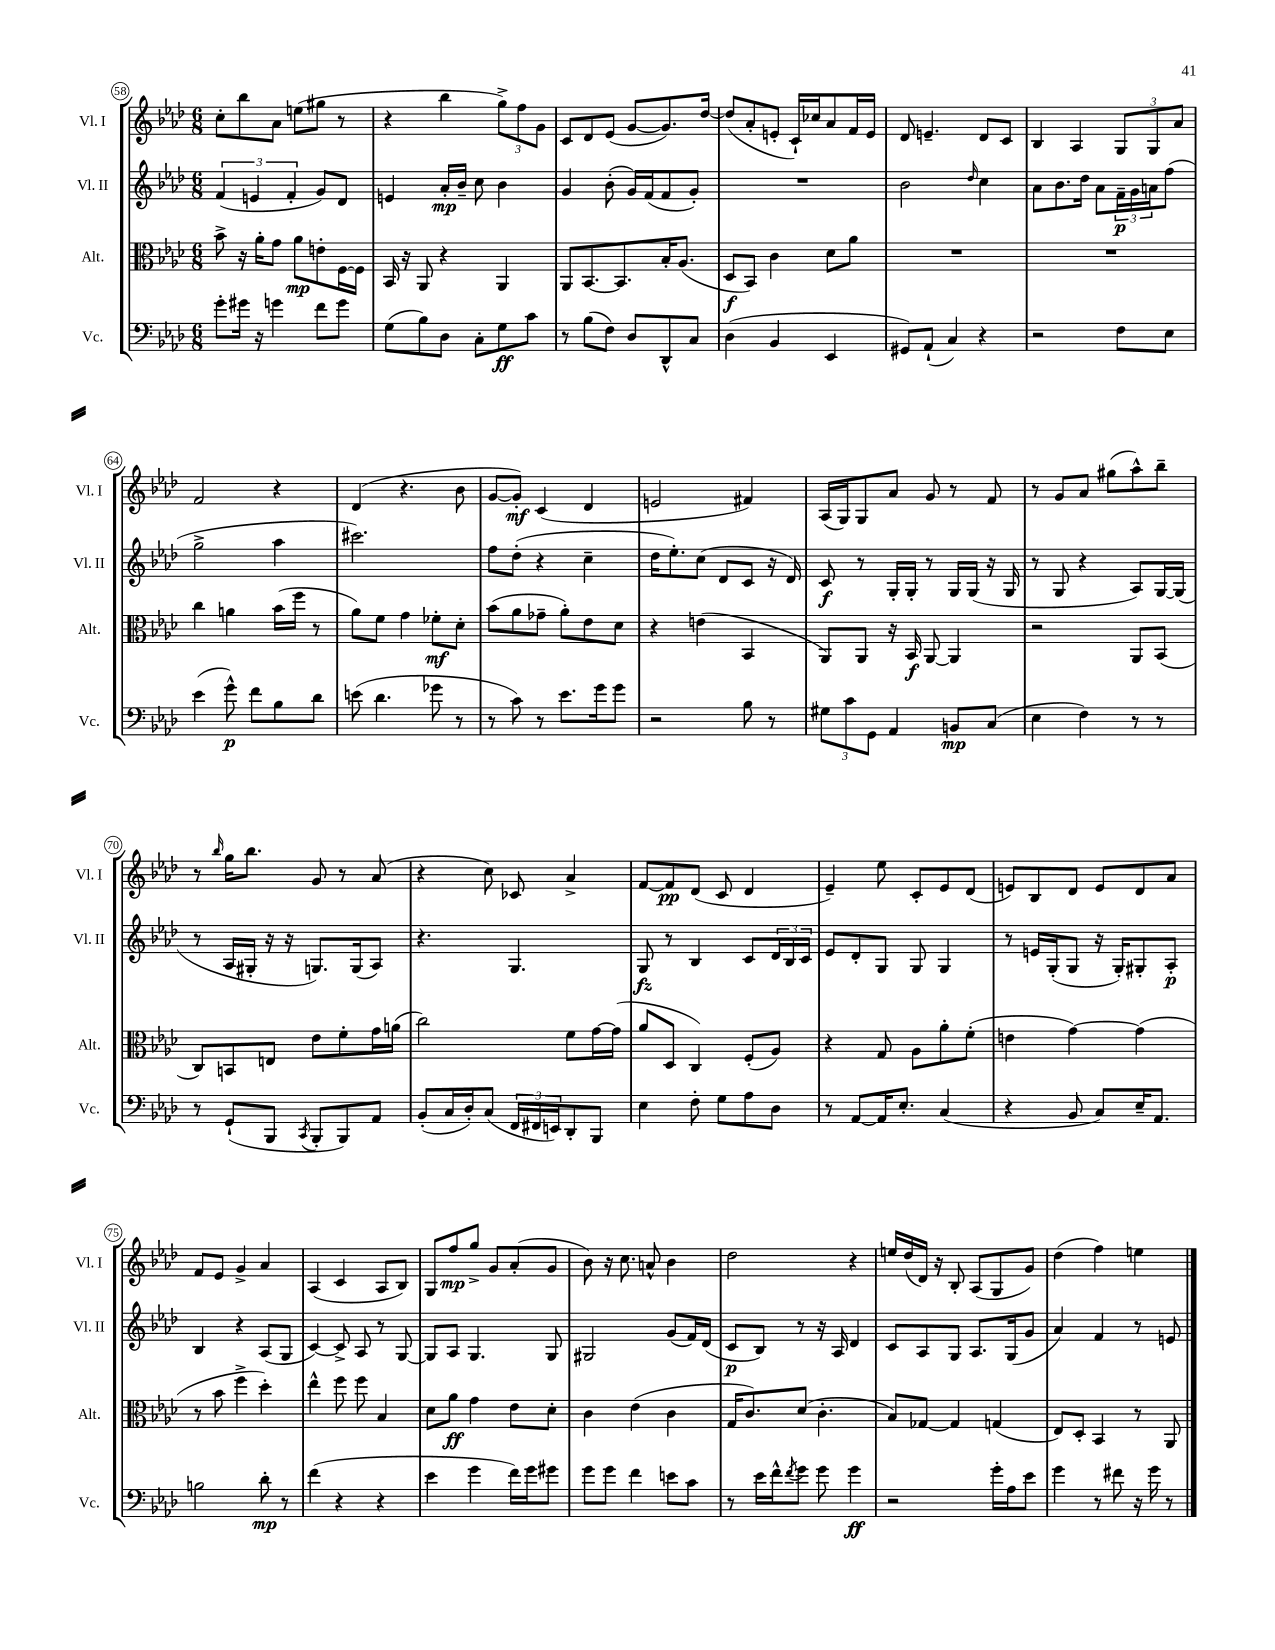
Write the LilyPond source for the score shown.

<<
\new StaffGroup <<
\new Staff = "s0" \with { instrumentName = "Vl. I" shortInstrumentName = "Vl. I" } {
    \clef treble \key aes \major \numericTimeSignature \time 6/8
    c''8-. bes''8 aes'8 e''8( gis''8 r8 |
    r4 bes''4 \tuplet 3/2 { g''8->) f''8 g'8 } |
    c'8 des'8 ees'8( g'8~ g'8.) des''16~ |
    des''8( aes'8-. e'8-. c'16-!) ces''16 aes'8 f'16 e'16 |
    des'8 e'4.-- des'8 c'8 |
    bes4 aes4 \tuplet 3/2 { g8 g8 aes'8 } |
    f'2 r4 |
    des'4( r4. bes'8 |
    g'8~ g'8-.\mf) c'4( des'4 |
    e'2 fis'4) |
    aes16( g16) g8 aes'8 g'8 r8 f'8 |
    r8 g'8 aes'8 gis''8( aes''8-^) bes''8-- |
    r8 \grace { bes''16 } g''16 bes''8. g'8 r8 aes'8( |
    r4 c''8) ces'8 aes'4-> |
    f'8~ f'8\pp des'8( c'8 des'4 |
    ees'4--) ees''8 c'8-. ees'8 des'8( |
    e'8) bes8 des'8 e'8 des'8 aes'8 |
    f'8 ees'8 g'4-> aes'4 |
    aes4( c'4 aes8 bes8) |
    g8 f''8\mp g''8-> g'8 aes'8-.( g'8 |
    bes'8) r16 c''8. a'8-^ bes'4 |
    des''2 r4 |
    e''16 des''16( des'16) r16 bes8-. aes8( g8 g'8) |
    des''4( f''4) e''4 \bar "|." |
}
\new Staff = "s1" \with { instrumentName = "Vl. II" shortInstrumentName = "Vl. II" } {
    \clef treble \key aes \major \numericTimeSignature \time 6/8
    \tuplet 3/2 { f'4( e'4 f'4-. } g'8) des'8 |
    e'4 aes'16-.\mp bes'16-- c''8 bes'4 |
    g'4 bes'8-.( g'16) f'16( f'8 g'8-.) |
    R2. |
    bes'2 \grace { des''16 } c''4 |
    aes'8 bes'8. des''16 aes'8 \tuplet 3/2 { f'16--\p g'16 a'16 } f''8( |
    g''2-> aes''4 |
    cis'''2.) |
    f''8 des''8-.( r4 c''4-- |
    des''16 ees''8.-.) c''8( des'8 c'8 r16 des'16) |
    c'8\f r8 g16-. g16-. r8 g16 g16( r16 g16 |
    r8 g8 r4 aes8) g16~ g16( |
    r8 aes16 gis16-. r16 r16 g8.) g16( aes8) |
    r4. g4. |
    g8\fz r8 bes4 c'8 \tuplet 3/2 { des'16 bes16 c'16 } |
    ees'8 des'8-. g8 g8 g4 |
    r8 e'16 g16-.( g8 r16 g16-.) gis8-. aes8-.\p |
    bes4 r4 aes8( g8 |
    c'4~) c'8-> aes8 r8 g8~ |
    g8 aes8 g4. g8 |
    gis2 g'8( f'16) des'16( |
    c'8\p bes8) r8 r16 aes16 des'4 |
    c'8 aes8 g8 aes8. g16( g'8 |
    aes'4) f'4 r8 e'8 \bar "|." |
}
\new Staff = "s2" \with { instrumentName = "Alt." shortInstrumentName = "Alt." } {
    \clef alto \key aes \major \numericTimeSignature \time 6/8
    bes'8-> r16 aes'16-. g'8 aes'8\mp e'8-. f16~ f16 |
    bes,16 r16 aes,8 r4 aes,4 |
    aes,8 bes,8.~ bes,8. bes16-. aes8.( |
    des8\f bes,8) c'4 des'8 aes'8 |
    R2. |
    R2. |
    c''4 a'4 bes'16( f''16 r8 |
    aes'8) f'8 g'4 fes'8-.\mf des'8-. |
    bes'8( aes'8 ges'8-- aes'8-.) ees'8 des'8 |
    r4 e'4( bes,4 |
    aes,8) aes,8 r16 bes,16\f aes,8~ aes,4 |
    r2 aes,8 bes,8( |
    c8) b,8 e8 ees'8 f'8-. g'16 a'16( |
    c''2) f'8 g'16~ g'16( |
    aes'8 des8 c4) f8-.( aes8) |
    r4 g8 aes8 aes'8-. f'8-.( |
    e'4 g'4~) g'4( |
    r8 bes'8 f''4-> des''4-.) |
    ees''4-^ f''8 f''8 bes4 |
    des'8 aes'8\ff g'4 ees'8 des'8-. |
    c'4 ees'4( c'4 |
    g16 c'8.) des'8( c'4.-. |
    bes8) ges8~ ges4 g4( |
    ees8) des8-. bes,4 r8 aes,8 \bar "|." |
}
\new Staff = "s3" \with { instrumentName = "Vc." shortInstrumentName = "Vc." } {
    \clef bass \key aes \major \numericTimeSignature \time 6/8
    g'8-. gis'16 r16 g'4 f'8 g'8 |
    g8( bes8) des8 c8-. g8\ff c'8 |
    r8 bes8( f8) des8 des,8-^ c8 |
    des4( bes,4 ees,4 |
    gis,8) aes,8-!( c4) r4 |
    r2 f8 ees8 |
    ees'4( g'8-^\p) f'8 bes8 des'8 |
    e'8( des'4. ges'8 r8 |
    r8 c'8) r8 ees'8. g'16 g'8 |
    r2 bes8 r8 |
    \tuplet 3/2 { gis8 c'8 g,8 } aes,4 b,8\mp c8( |
    ees4 f4) r8 r8 |
    r8 g,8-!( bes,,8 \acciaccatura { c,8 } bes,,8-. bes,,8) aes,8 |
    bes,8-.( c16 des16-.) c8( \tuplet 3/2 { f,16 fis,16 e,16) } des,8-. bes,,8 |
    ees4 f8-. g8 aes8 des8 |
    r8 aes,8~ aes,16 ees8.-. c4( |
    r4 bes,8 c8) ees16-- aes,8. |
    b2 des'8-.\mp r8 |
    f'4( r4 r4 |
    ees'4 g'4 f'16) g'16 gis'8 |
    g'8 g'8 f'4 e'8 c'8 |
    r8 ees'16 f'16-^ \acciaccatura { f'8 } g'8 g'8 g'4\ff |
    r2 g'16-. aes16 ees'8 |
    g'4 r8 fis'8 r16 g'16 r8 \bar "|." |
}
>>
>>
\layout { \context { \Score currentBarNumber = #58 \override BarNumber.stencil = #(make-stencil-circler 0.1 0.3 ly:text-interface::print) } }
